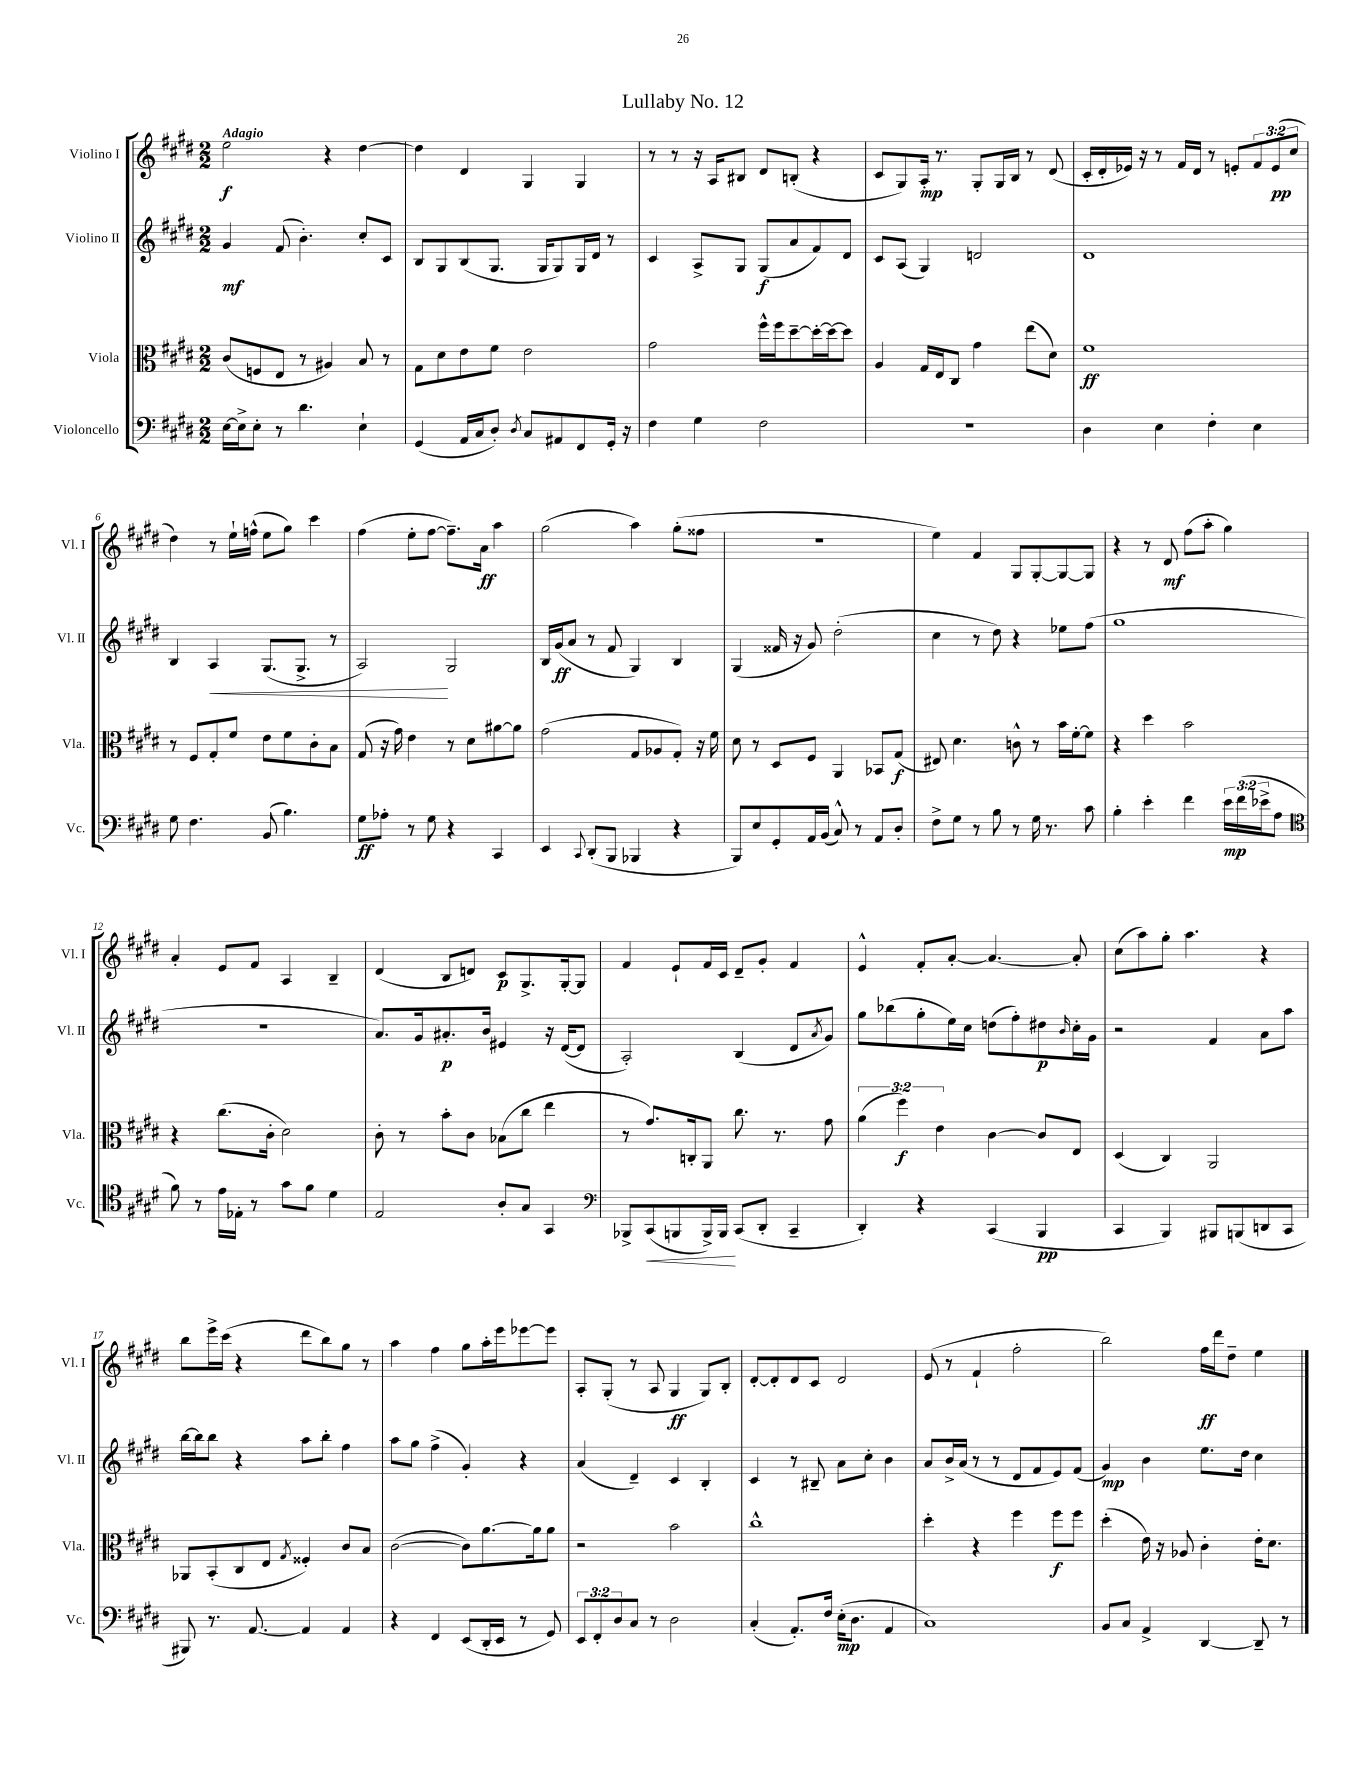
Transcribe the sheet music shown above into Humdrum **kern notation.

**kern	**kern	**kern	**kern
*staff4	*staff3	*staff2	*staff1
*clefF4	*clefC3	*clefG2	*clefG2
*k[f#c#g#d#]	*k[f#c#g#d#]	*k[f#c#g#d#]	*k[f#c#g#d#]
*M2/2	*M2/2	*M2/2	*M2/2
[16E\LL	(8c#/L	4g#/	2ee\
16E^\]J	.	.	.
8E'\J	8F/	.	.
8r	8E/J	(8f#/	.
4.d#\	8r	4.b'\)	.
.	4A#/)	.	4r
4E`\	8B/	8cc#'/L	[4dd#\
.	8r	8c#/J	.
=	=	=	=
(4GG#/	8G#\L	8B/L	4dd#\]
.	8d#\	8G#/	.
16AA/LL	8e\	(8B/	4d#/
16C#/J	.	.	.
8D#'/J)	8f#\J	8.G#/J	.
8qD#/	.	.	.
8C#/L	2e\	.	4G#/
.	.	16G#/LK	.
8AA#/	.	8G#/)	.
8FF#/	.	16G#/L	4G#/
.	.	16d#/JJ	.
16GG#'/Jk	.	8r	.
16r	.	.	.
=	=	=	=
4F#\	2g#\	4c#/	8r
.	.	.	8r
4G#\	.	8A^/L	16r
.	.	.	16A/LK
.	.	8G#/J	8B#/J
2F#\	16ff#^^\LL	(8G#/L	8d#/L
.	16ff#\J	.	.
.	[8dd#~\	8a/	(8B'/J
.	16dd#'\_L	8f#/)	4r
.	16dd#\_J	.	.
.	8dd#\]J	8d#/J	.
=	=	=	=
1r	4A/	8c#/L	8c#/L
.	.	(8A/J	8G#/)
.	16G#/LL	4G#/)	16A'/Jk
.	16E/J	.	8.r
.	8C#/J	.	.
.	4g#\	2d/	8G#'/L
.	.	.	16G#/L
.	.	.	16B/JJ
.	(8ee\L	.	8r
.	8d#\J)	.	(8d#/
=	=	=	=
4D#\	1f#	1d#	16c#'/LL
.	.	.	16d#'/
.	.	.	16e-/JJ)
.	.	.	16r
4E\	.	.	8r
.	.	.	16f#/LL
.	.	.	16d#/JJ
4F#'\	.	.	8r
.	.	.	8e'/L
4E\	.	.	12f#/
.	.	.	(12e/
.	.	.	12cc#/J
=	=	=	=
8G#\	8r	4B/	4dd#\)
4.F#\	8F#/L	.	.
.	8G#'/	4A/	8r
.	8f#/J	.	16ee`\LL
.	.	.	(16ff^^\JJ
(8BB/	8e\L	(8.G#/L	8ee\L
4.B\)	8f#\	.	8gg#\J)
.	.	8.G#^/J	.
.	8c#'\	.	4ccc#\
.	8B\J	8r	.
=	=	=	=
8G#\L	(8G#/	2A/)	(4ff#\
8A-'\J	16r	.	.
.	16g#\)	.	.
8r	4e\	.	8ee'\L
8G#\	.	.	[8ff#\J
4r	8r	2G#/	8.ff#~\]L)
.	8d#\L	.	.
.	.	.	16a\Jk
4CC#/	[8a#\	.	4aa\
.	8a#\]J	.	.
=	=	=	=
4EE/	(2g#\	16B/LL	(2gg#\
.	.	(16g#/J	.
.	.	8a/J	.
8qqCC#/	.	.	.
(8DD#'/L	.	8r	.
8BBB/J	.	8f#/	.
4BBB-/	8G#/L	4G#/)	4aa\)
.	8A-/	.	.
4r	8G#'/J)	4B/	(8gg#'\L
.	16r	.	8ff##\J
.	16f#\	.	.
=	=	=	=
8BBB/L)	8d#\	(4G#/	1r
8E/	8r	.	.
8GG#'/	8D#/L	16f##/	.
.	.	16r	.
16AA/L	8F#/J	8g#/)	.
(16BB/JJ	.	.	.
8C#^^/)	4AA/	(2dd#'\	.
8r	.	.	.
8AA/L	8BB-/L	.	.
8D#'/J	(8G#/J	.	.
=	=	=	=
8F#^\L	8E#/)	4cc#\	4ee\)
8G#\J	4.d#\	.	.
8r	.	8r	4f#/
8B\	.	8dd#\)	.
8r	8c^^\	4r	8G#/L
16G#\	8r	.	[8G#'/
8.r	.	.	.
.	16b\LL	8ee-\L	8G#/_
.	[16f#'\J	.	.
8c#\	8f#\]J	(8ff#\J	8G#/]J
=	=	=	=
4B'\	4r	1gg#	4r
4e'\	4dd#\	.	8r
.	.	.	8d#/
4f#\	2b\	.	(8ff#\L
.	.	.	8aa'\J
24e\LL	.	.	4gg#\)
(24f#\	.	.	.
24e-^\J	.	.	.
8A\J	.	.	.
=	=	=	=
*clefC4	*	*	*
8f#\)	4r	1r	4a'/
8r	.	.	.
16e\LL	(8.cc#\L	.	8e/L
16E-'\JJ	.	.	.
8r	.	.	8f#/J
.	16c#'\Jk	.	.
8g#\L	2d#\)	.	4A/
8f#\J	.	.	.
4d#\	.	.	4B~/
=	=	=	=
2E/	8c#'\	8.a/L)	(4d#/
.	8r	.	.
.	.	16g#/k	.
.	8b'\L	8.a#'/	8B/L
.	8c#\J	.	8d/J)
.	.	16b/Jk	.
8A'/L	(8B-\L	4e#/	8c#/L
8G#/J	8cc#\J	.	8.G#^/
4GG#/	4ee\	16r	.
.	.	([16d#/LK	[16G#'/k
.	.	8d#/]J	8G#/]J
=	=	=	=
*clefF4	*	*	*
8BBB-^/L	8r	2A'/)	4f#/
(8CC#/	8.g#/L)	.	.
8BBB/	.	.	8e`/L
.	16C'/k	.	.
16BBB^/L)	8AA/J	.	16f#/L
16BBB/JJ	.	.	16c#/JJ
(8CC#/L	8.cc#\	(4B/	8d#~/L
8DD#'/J	.	.	8g#'/J
.	8.r	.	.
4CC#~/	.	8d#/L	4f#/
.	.	8qa/	.
.	8g#\	8g#/J)	.
=	=	=	=
4DD#'/)	(6a\	8gg#\L	4e^^/
.	.	(8bb-\	.
.	6ff#\)	.	.
4r	.	8gg#'\	8f#'/L
.	6e\	.	.
.	.	16ee\L)	[8a'/J
.	.	16cc#\JJ	.
(4CC#/	[4c#\	(8dd\L	4.a/_
.	.	8ff#'\)	.
4BBB/	8c#/]L	8dd#\	.
.	.	16qqb/	.
.	8E/J	16cc#'\L	8a'/]
.	.	16g#\JJ	.
=	=	=	=
4CC#/	(4D#/	2r	(8cc#\L
.	.	.	8aa\)
4BBB/)	4C#/)	.	8gg#'\J
.	.	.	4.aa\
8BBB#/L	2AA/	4f#/	.
(8BBB/	.	.	.
8DD/	.	8a\L	4r
8CC#/J	.	8aa\J	.
=	=	=	=
8BBB#/)	8AA-/L	[16bb\LL	8bb\L
.	.	16bb\]J	.
8.r	(8BB'/	8bb\J	16eee^\L
.	.	.	(16ccc#\JJ
.	8C#/	4r	4r
[8.AA/	.	.	.
.	8E/J	.	.
.	8qG#/	.	.
4AA/]	4F##'/)	8aa\L	8ddd#\L
.	.	8bb'\J	8bb\)
4AA/	8c#/L	4ff#\	8gg#\J
.	8B/J	.	8r
=	=	=	=
4r	([2c#\	8aa\L	4aa\
.	.	8gg#\J	.
4FF#/	.	(4ff#^\	4ff#\
(8EE/L	8c#\]L)	4g#'/)	8gg#\L
16DD#'/L	[8.a\	.	16aa'\L
16EE/JJ	.	.	16eee\J
8r	.	4r	[8eee-\
.	16a\]k	.	.
8GG#/)	8a\J	.	8eee-\]J
=	=	=	=
12EE/L	2r	(4a/	8A'/L
12FF#'/	.	.	.
.	.	.	(8G#'/J
12D#/	.	.	.
8C#/J	.	4d#~/)	8r
8r	.	.	8A/
2D#\	2b\	4c#/	4G#/
.	.	4B'/	8G#/L)
.	.	.	8B'/J
=	=	=	=
(4C#'/	1cc#^^	4c#/	[8d#'/L
.	.	.	8d#'/]
8.AA'/L)	.	8r	8d#/
.	.	8B#~/	8c#/J
16F#/Jk	.	.	.
(16E'\LK	.	8a\L	2d#/
8.D#\J	.	.	.
.	.	8cc#'\J	.
4AA/	.	4b\	.
=	=	=	=
1C#)	4dd#'\	8a/L	(8e/
.	.	16b^/L	8r
.	.	(16a/JJ	.
.	4r	8r	4f#`/
.	.	8r	.
.	4ff#\	8d#/L	2ff#'\
.	.	8f#/	.
.	8ff#\L	8e/)	.
.	8ff#\J	(8f#/J	.
=	=	=	=
8BB/L	(4dd#'\	4g#/)	2bb\)
8C#/J	.	.	.
4AA^/	16e\)	4b\	.
.	16r	.	.
.	8A-/	.	.
[4DD#/	4c#'\	8.ee\L	16ff#\LL
.	.	.	16ddd#\J
.	.	.	8dd#~\J
.	.	16dd#\Jk	.
8DD#~/]	16e'\LK	4cc#\	4ee\
.	8.d#\J	.	.
8r	.	.	.
==	==	==	==
*-	*-	*-	*-
